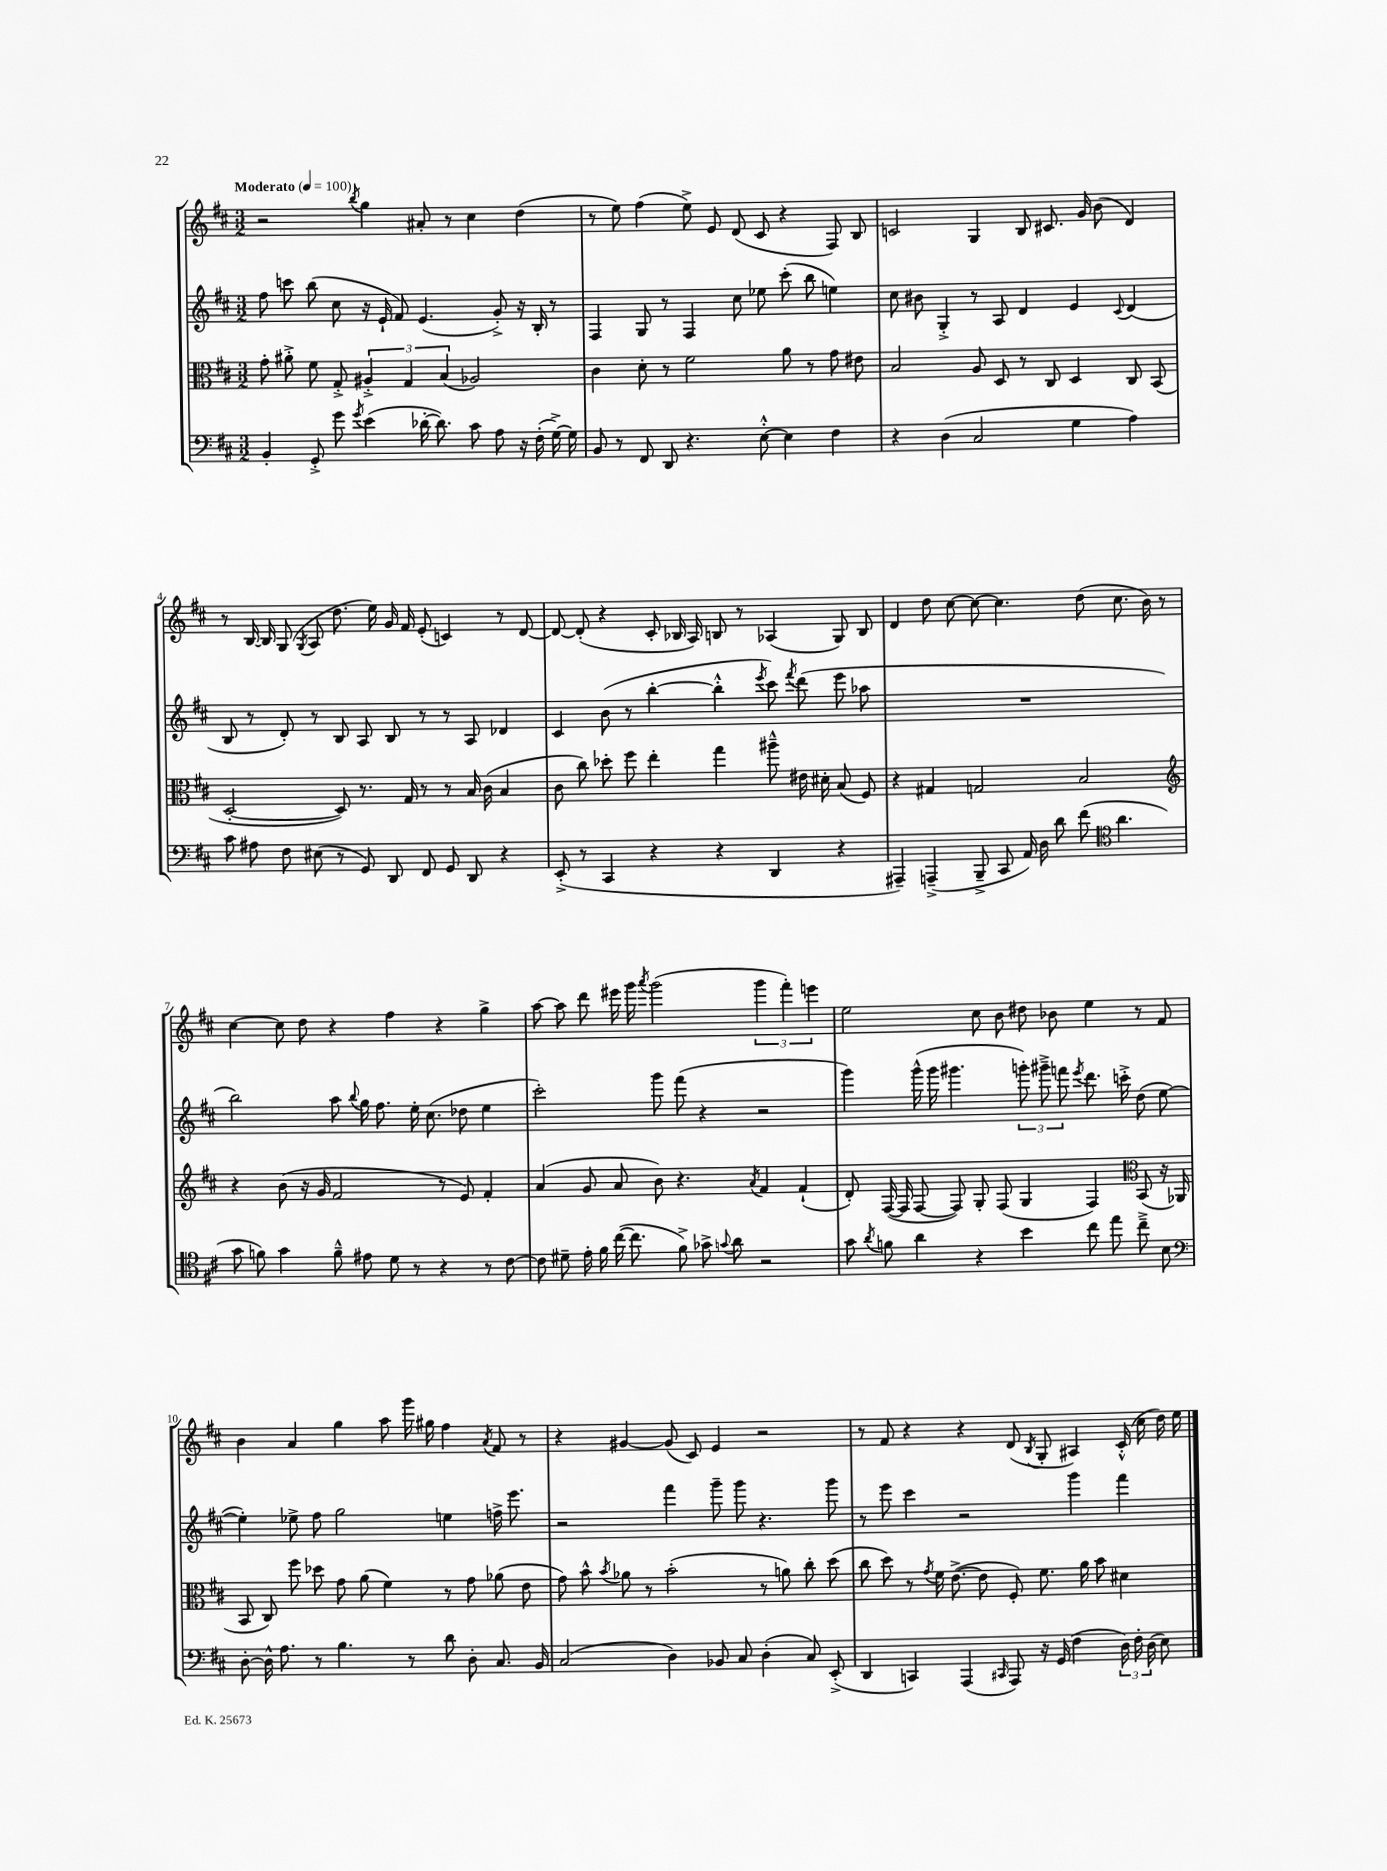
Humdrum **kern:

**kern	**kern	**kern	**kern
*part4	*part3	*part2	*part1
*staff4	*staff3	*staff2	*staff1
*clefF4	*clefC3	*clefG2	*clefG2
*k[f#c#]	*k[f#c#]	*k[f#c#]	*k[f#c#]
*M3/2	*M3/2	*M3/2	*M3/2
*MM100	*MM100	*MM100	*MM100
=1	=1	=1	=1
!	!	!	!LO:TX:a:B:t=Moderato
4BB'/	8g'\	8ff#\	2r
.	8a#X'^\	8cccn\	.
8GG'^/	8f#\	(8bb\	.
8g\	8G'^/	8cc#\	.
8qg/	.	.	8qbb/
(4e\	6A#X'^/	16r	4gg\
.	.	16e`/	.
.	.	8f#/)	.
.	6G/	.	.
[16d-X'\	.	(4.e/	8a#X'/
8.d-\])	.	.	.
.	(6B/	.	.
.	.	.	8r
8c#\	2A-X/)	.	4cc#\
8A\	.	8g'^/)	.
16r	.	16r	(4dd\
(16F#'\	.	16B'/	.
[16G^\)	.	8r	.
16G\]	.	.	.
=2	=2	=2	=2
8BB/	4c#\	4F#/	8r
8r	.	.	8ee\)
8FF#/	8d'\	8G/	(4ff#\
8DD/	8r	8r	.
4.r	2f#\	4F#/	8ee^\)
.	.	.	8e/
.	.	8cc#\	(8d/
[8E'^^\	.	8ee-X\	8c#/
4E\]	8a\	(8ccc#'\	4r
.	8r	8bb\	.
4F#\	8g\	4een\)	8F#/)
.	8e#X\	.	8B/
=3	=3	=3	=3
4r	2B/	8cc#\	2cn/
.	.	8b#X\	.
(4D\	.	4G'^/	.
2C#/	8A/	8r	4G/
.	8D/	8A/	.
.	8r	4d/	8B/
.	8C#/	.	8.c#X/
4G\	4D/	4e/	.
.	.	.	16g/
.	.	.	(8b\
.	.	8qqc#/	.
4A\)	8C#/	(4d/	4d/)
.	(8BB/	.	.
!!LO:LB:g=z
=4	=4	=4	=4
8c#\	[2D'/	8B/	8r
8A#X\	.	8r	[16B/
.	.	.	16B/]
8F#\	.	8d'/)	(8G/
.	.	.	8qG/
(8E#X\	.	8r	8A/
8r	8D/])	8B/	8.dd\
8GG/)	8.r	8A/	.
.	.	.	16ee\)
8DD/	.	8B/	16g/
.	16G/	.	16f#/
8FF#/	8r	8r	(8e'/
8GG/	8r	8r	4cn/)
8DD/	16B/	8A/	.
.	(16c#\	.	.
4r	4B/	4d-X/	8r
.	.	.	[8d/
=5	=5	=5	=5
(8EE'^/	8c#\	4c#/	8d/_
8r	8cc#\)	.	(8d'/]
4CC#/	8dd-X'\	(8b\	4r
.	8ff#\	8r	.
4r	4ee'\	[4bb'\	8c#'/
.	.	.	16B-X/
.	.	.	16A/)
4r	4gg\	4bb'^^\]	8Bn/
.	.	.	8r
.	.	8qeee/	.
4DD/	8aa#X~^^\	8ccc#\)	(4A-X/
.	.	8qfff#/	.
.	16e#X\	(8ddd\	.
.	16d#X'\	.	.
4r	(8B/	8eee\	8G/)
.	8F#/)	8aa-X\	8B/
=6	=6	=6	=6
4AAA#X~/)	4r	1.r	4d/
(4AAAn~^/	4G#X/	.	8dd\
.	.	.	[8cc#\
8BBB~^/	2Gn/	.	8cc#\_
8CC#/	.	.	4.cc#\]
16AA/)	.	.	.
16D\	.	.	.
8d\	.	.	.
(8f#\	2B/	.	(8dd\
*clefC4	*	*	*
4.a\	.	.	8.cc#\
.	.	.	16b\)
.	.	.	8r
!!LO:LB:g=z
=7	=7	=7	=7
*	*clefG2	*	*
8g\	4r	2bb\)	[4cc#\
8fn\)	.	.	.
4g\	(8b\	.	8cc#\]
.	16r	.	8dd\
.	16g/	.	.
8f~^^\	2f#/	8aa\	4r
.	.	8qqbb/	.
8e#X\	.	16gg\	.
.	.	8.ff#\	.
8d\	.	.	4ff#\
8r	.	16ee'\	.
.	.	(8.cc#\	.
4r	8r	.	4r
.	8e/)	8dd-X\	.
8r	4f#'/	4ee\	4gg^\
[8c#\	.	.	.
=8	=8	=8	=8
8c#\]	(4a/	2ccc#'\)	[8aa\
8d#X~\	.	.	8aa\]
16e'\	8g/	.	8ddd\
16f#\	.	.	.
([16cc#\	8a/	.	16eee#X\
8.cc#\]	.	.	16ggg\
.	.	.	8qaaa/
.	8b\)	8ggg\	(2ggg\
8f#^\)	4.r	(8fff#\	.
8g-X^\	.	4r	.
8qqgn/	.	.	.
8a\	.	.	.
.	8qa/	.	.
2r	4f#/	2r	6ggg\
.	.	.	6fff#'\)
.	(4f#`/	.	.
.	.	.	6eeen\
=9	=9	=9	=9
8g\	8d'/)	4ggg\)	2ee\
8qa/	.	.	.
8fn\	([16F#/	.	.
.	16F#/]	.	.
4a\	[8F#/	(16ggg^^\	.
.	.	16ggg\	.
.	8F#/])	4.ggg#X\	.
4r	8G'/	.	8cc#\
.	(8F#/	.	8b\
4b\	4G/	12gggn'\)	8dd#X\
.	.	12ggg#X~^\	.
.	.	.	8b-X\
.	.	12fffn\	.
.	.	8qeee/	.
8cc#\	4F#/)	8.ddd\	4ee\
8ee\	.	.	.
.	.	16cccn'^\	.
*	*clefC3	*	*
8cc#~^\	(8BB/	(8dd\	8r
8B\	16r	[8ee\	8f#/
.	16AA-X/	.	.
!!LO:LB:g=z
=10	=10	=10	=10
*clefF4	*	*	*
[8D'\	8BB/	4ee'\])	4b\
16D^^\]	8C#/)	.	.
8.A\	.	.	.
.	8ff#\	8ee-X^\	4a/
8r	8dd-X\	8ff#\	.
4.B\	8g\	2gg\	4gg\
.	(8a\	.	.
.	4f#\)	.	8aa\
8r	.	.	16ggg\
.	.	.	16gg#X\
8d\	8r	4een\	4ff#\
8D'\	8g\	.	.
.	.	.	8qa/
8.C#/	(8a-X\	16ffn^\	8f#/
.	.	8.eee\	.
.	8e\	.	8r
16BB/	.	.	.
=11	=11	=11	=11
(2C#/	8g\)	2r	4r
.	8b^^\	.	.
.	8qb/	.	.
.	8a-X\	.	[4g#X/
.	8r	.	.
4D\)	(2b'\	4fff#\	(8g#/]
.	.	.	8c#/)
8BB-X/	.	8ggg~\	4e/
8C#/	.	8ggg\	.
(4D'\	8r	4.r	2r
.	8an\)	.	.
8C#/)	8cc#'\	.	.
(8EE'^/	(8dd\	8ggg\	.
=12	=12	=12	=12
4DD/	8cc#\	8r	8r
.	8dd\)	8eee\	8f#/
4CCn/)	8r	4ccc#\	4r
.	8qg/	.	.
.	16f#\	.	.
.	([8.e^\	.	.
(4AAA/	.	2r	4r
.	8e\]	.	.
16qqCC#X/	.	.	.
8AAA/)	8F#'/)	.	(8d/
.	.	.	8qB/
16r	8.f#\	.	8G'/
(16GG/	.	.	.
4F#\	.	4ggg\	4A#X/)
.	16a\	.	.
.	8b\	.	.
24D\)	4d#X\	4fff#\	(16c#'^^/
24F#'\	.	.	.
.	.	.	16cc#\
(24D\	.	.	.
8E\)	.	.	16dd\)
.	.	.	16ee\
==	==	==	==
*-	*-	*-	*-
